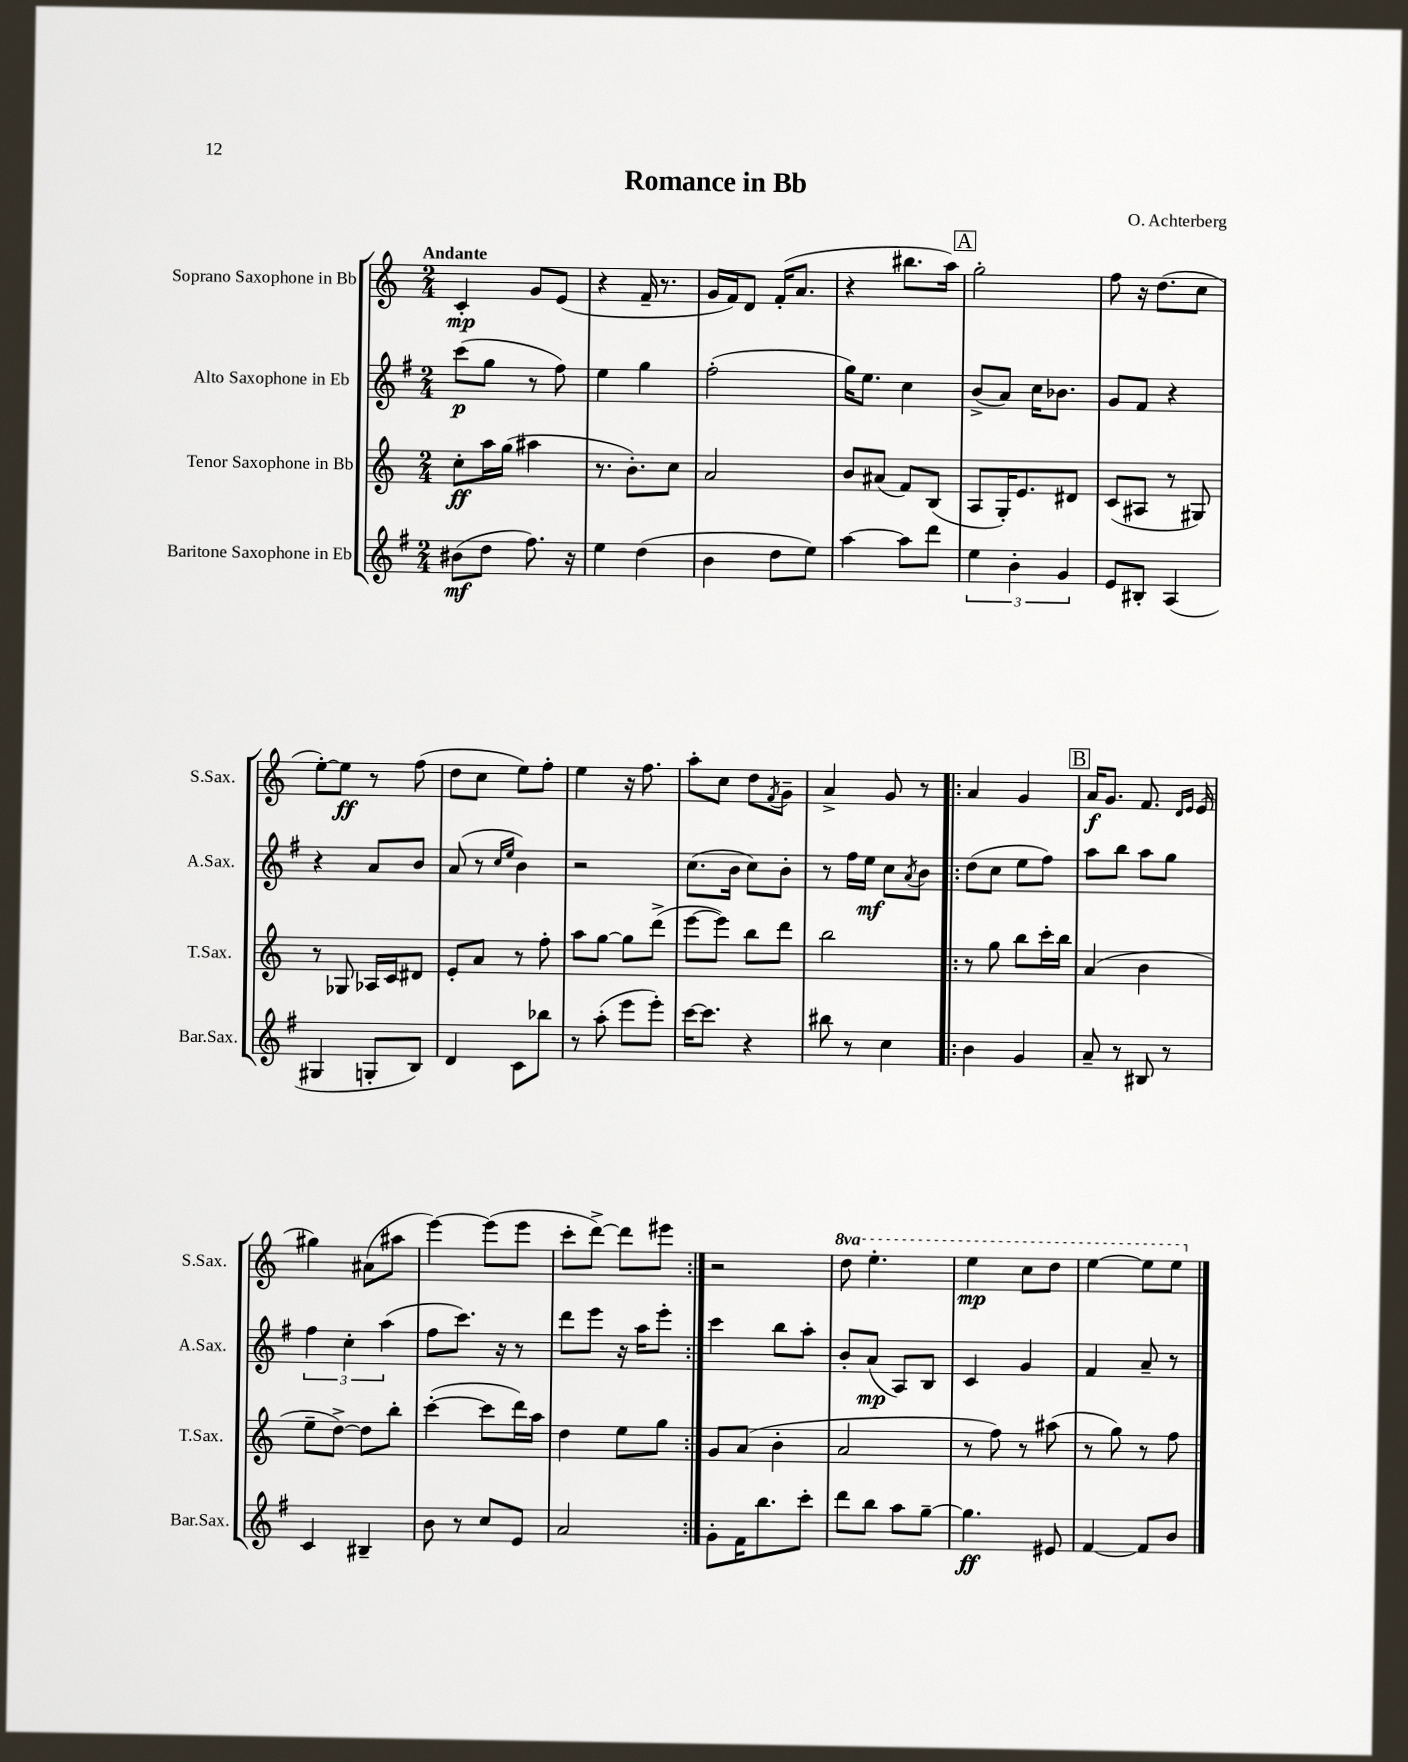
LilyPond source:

\header { title = "Romance in Bb" composer = "O. Achterberg" }
<<
\new StaffGroup <<
\new Staff = "s0" \with { instrumentName = "Soprano Saxophone in Bb" shortInstrumentName = "S.Sax." } {
    \clef treble \key c \major \numericTimeSignature \time 2/4 \set Staff.ottavationMarkups = #ottavation-simple-ordinals \tempo "Andante"
    c'4-.\mp g'8 e'8( |
    r4 f'16-- r8. |
    g'16 f'16) d'8 f'16-.( a'8. |
    r4 bis''8. a''16) |
    \mark \markup { \box "A" } g''2-. |
    f''8 r16 d''8.( c''8 |
    e''8~-.) e''8\ff r8 f''8( |
    d''8 c''8 e''8) f''8-. |
    e''4 r16 f''8. |
    a''8-. c''8 d''8 \acciaccatura { f'8 } g'8-- |
    a'4-> g'8 r8 |
    \repeat volta 2 { a'4 g'4 |
    \mark \markup { \box "B" } a'16\f g'8. f'8. \grace { d'16 e'16 } e'16( |
    gis''4) ais'8( ais''8 |
    e'''4~) e'''8( e'''8 |
    c'''8-. d'''8~->) d'''8 eis'''8 | }
    r2 |
    \ottava #1 d'''8 e'''4.-. |
    e'''4\mp c'''8 d'''8 |
    e'''4~ e'''8 e'''8 \ottava #0 \bar "|." |
}
\new Staff = "s1" \with { instrumentName = "Alto Saxophone in Eb" shortInstrumentName = "A.Sax." } {
    \clef treble \key g \major \numericTimeSignature \time 2/4
    c'''8\p( g''8 r8 fis''8) |
    e''4 g''4 |
    fis''2-.( |
    g''16) e''8. c''4 |
    \mark \markup { \box "A" } b'8->( a'8) c''16 bes'8. |
    g'8 fis'8 r4 |
    r4 a'8 b'8 |
    a'8( r8 \grace { c''16 e''16 } b'4) |
    r2 |
    c''8.( b'16 c''8) b'8-. |
    r8 fis''16 e''16\mf c''8 \acciaccatura { a'8 } b'8 |
    \repeat volta 2 { d''8( c''8 e''8 fis''8) |
    \mark \markup { \box "B" } a''8 b''8 a''8 g''8 |
    \tuplet 3/2 { fis''4 c''4-. a''4( } |
    fis''8 c'''8.) r16 r8 |
    d'''8 e'''8 r16 a''16 e'''8-. | }
    c'''4 b''8 a''8-. |
    b'8-. a'8\mp( a8) b8 |
    c'4 g'4 |
    fis'4 a'8-- r8 \bar "|." |
}
\new Staff = "s2" \with { instrumentName = "Tenor Saxophone in Bb" shortInstrumentName = "T.Sax." } {
    \clef treble \key c \major \numericTimeSignature \time 2/4
    c''8-.\ff a''16 g''16( ais''4 |
    r8. b'8.-.) c''8 |
    a'2 |
    b'8 ais'8( f'8) b8( |
    \mark \markup { \box "A" } a8 g16-.) e'8. dis'8 |
    c'8( ais8 r8 gis8) |
    r8 ges8 aes16 c'16 dis'8 |
    e'8-. a'8 r8 f''8-. |
    a''8 g''8~ g''8 d'''8->( |
    e'''8~ e'''8) b''8 d'''8 |
    b''2 |
    \repeat volta 2 { r8 g''8 b''8 c'''16-. b''16 |
    \mark \markup { \box "B" } a'4( b'4 |
    e''8-- d''8~->) d''8 b''8-. |
    c'''4~-.( c'''8 d'''16) a''16 |
    d''4 e''8 g''8 | }
    g'8 a'8( b'4-. |
    a'2 |
    r8 f''8) r8 ais''8( |
    r8 g''8) r8 f''8 \bar "|." |
}
\new Staff = "s3" \with { instrumentName = "Baritone Saxophone in Eb" shortInstrumentName = "Bar.Sax." } {
    \clef treble \key g \major \numericTimeSignature \time 2/4
    bis'8\mf( d''8 fis''8.) r16 |
    e''4 d''4( |
    b'4 d''8 e''8) |
    a''4~ a''8 d'''8 |
    \mark \markup { \box "A" } \tuplet 3/2 { e''4 b'4-. g'4 } |
    e'8 bis8-. a4( |
    gis4 g8-. b8) |
    d'4 c'8 bes''8 |
    r8 a''8-.( e'''8 e'''8-.) |
    c'''16~ c'''8. r4 |
    bis''8 r8 c''4 |
    \repeat volta 2 { b'4 g'4 |
    \mark \markup { \box "B" } a'8-- r8 bis8 r8 |
    c'4 bis4-- |
    b'8 r8 c''8 e'8 |
    a'2 | }
    g'8-. fis'16 b''8. c'''8-. |
    d'''8 b''8 a''8 g''8~-- |
    g''4.\ff eis'8 |
    fis'4~ fis'8 b'8 \bar "|." |
}
>>
>>
\layout { \context { \Score \remove "Bar_number_engraver" } }
